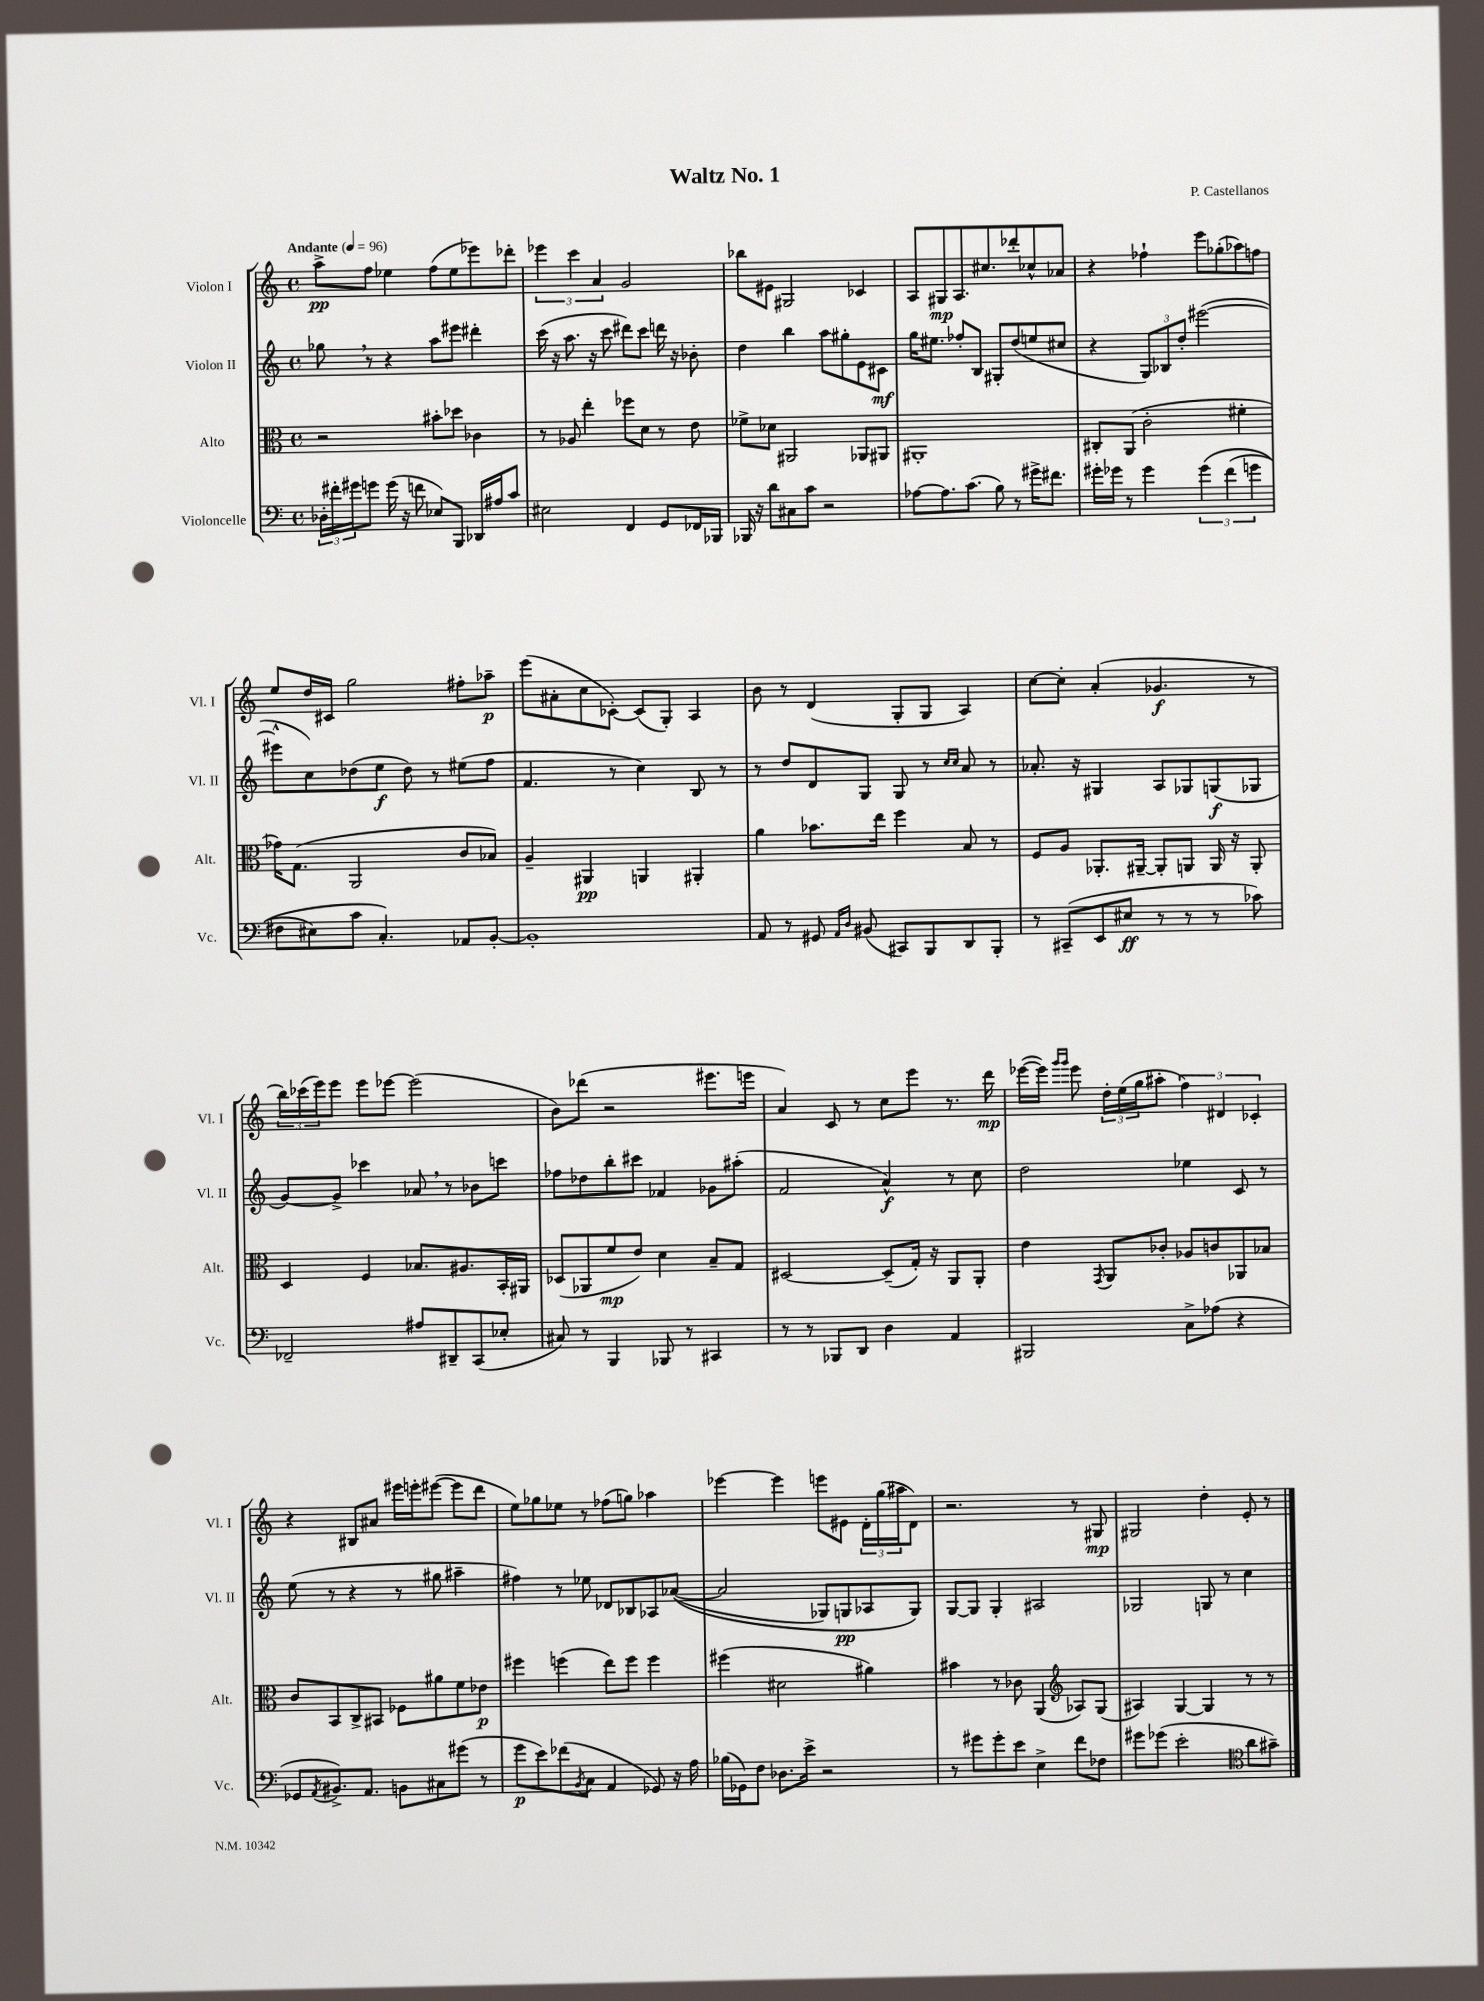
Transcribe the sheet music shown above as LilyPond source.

\header { title = "Waltz No. 1" composer = "P. Castellanos" }
<<
\new StaffGroup <<
\new Staff = "s0" \with { instrumentName = "Violon I" shortInstrumentName = "Vl. I" } {
    \clef treble \key c \major \defaultTimeSignature \time 4/4 \tempo "Andante" 4 = 96
    a''8->\pp f''8 ees''4 f''8( ees''8 ees'''8) des'''8-. |
    \tuplet 3/2 { ees'''4 c'''4 a'4 } g'2 |
    bes''8 eis'8 gis2 ces'4 |
    a8 gis8\mp a8. cis''8. des'''8-. ces''8-^ aes'8 |
    r4 fes''4-! e'''8 ges''8-.( aes''8) f''8 |
    e''8 d''16 cis'16 g''2 fis''8-. aes''8--\p |
    e'''8( ais'8-. c''8 ces'8~-.) ces'8( g8-.) a4 |
    b'8 r8 d'4( g8-. g8 a4) |
    c''8~ c''8-. a'4-.( ges'4.\f r8 |
    \tuplet 3/2 { b''16) ces'''16( e'''16) } e'''8 e'''8 ees'''8~ ees'''2( |
    b'8) des'''8( r2 eis'''8. e'''16 |
    a'4) c'8 r8 c''8 e'''8 r8. d'''16\mp |
    ees'''16~( ees'''16) \grace { g'''16 g'''16 } ees'''8 \tuplet 3/2 { d''16-. e''16( g''16 } ais''8-. \tuplet 3/2 { f''4) dis'4 ces'4-. } |
    r4 bis8 ais'8 eis'''16 e'''16-. eis'''8~( eis'''8 d'''8 |
    e''8) ges''8 ees''8 r8 fes''8( g''8) aes''4 |
    ees'''4~ ees'''4 e'''8 eis'8 \tuplet 3/2 { d'16-. g''16( ais''16 } d'8) |
    r2. r8 gis8\mp |
    gis2 d''4-. e'8-. r8 \bar "|." |
}
\new Staff = "s1" \with { instrumentName = "Violon II" shortInstrumentName = "Vl. II" } {
    \clef treble \key c \major \defaultTimeSignature \time 4/4
    ges''8 \breathe r8 r4 a''8 eis'''8 dis'''4-. |
    c'''16( r16 a''8. r16 c'''8 dis'''8) c'''8 d'''16 r16 bes'8-. |
    d''4 b''4 a''8 gis''8-. e'8 cis'8\mf |
    g''16 eis''8. fes''8-. b8 gis8-. d''8( e''8 cis''8 |
    r4 \tuplet 3/2 { g8) bes8 d''8-. } eis'''2~( |
    eis'''8-^ c''8) des''8( e''8\f des''8) r8 eis''8( f''8 |
    f'4. r8 c''4) b8 r8 |
    r8 d''8 d'8 g8 g8 r8 \grace { c''16 c''16 } a'8 r8 |
    aes'8.-. r16 gis4 a8 ges8 g8\f( ges8 |
    g'8~) g'8-> ces'''4 aes'8 \breathe r8 bes'8 c'''8 |
    fes''8 des''8 b''8-. cis'''8 fes'4 ges'8 ais''8-.( |
    f'2 a'4-^\f) r8 c''8 |
    d''2 ees''4 c'8 r8 |
    e''8( r8 r4 r8 gis''8 ais''4-- |
    fis''4) r8 ees''8 des'8 bes8 aes8 aes'8~(\( |
    aes'2 ges8) g8\pp aes8 g8\) |
    g8~ g8 g4-. ais2 |
    ges2 g8 r8 c''4 \bar "|." |
}
\new Staff = "s2" \with { instrumentName = "Alto" shortInstrumentName = "Alt." } {
    \clef alto \key c \major \defaultTimeSignature \time 4/4
    r2 bis'8-. des''8 ces'4 |
    r8 aes8 e''4-. fes''8 d'8 r8 e'8 |
    fes'8-> des'8 ais,2 aes,8 ais,8 |
    ais,1-. |
    cis8-. a,8( c'2-. fis'4-. |
    ges'16) g8.( a,2 c'8 bes8) |
    a4-- ais,4\pp a,4 ais,4-. |
    a'4 bes'8. e''16 f''4 b8 r8 |
    f8 a8 aes,8.-. ais,16~-- ais,8-. a,8 a,16 r16 a,8-. |
    d4 f4 bes8. ais8. b,16-. ais,16 |
    des8( aes,8 f'8\mp e'8) d'4 b8-- g8 |
    dis2~ dis8--( g16-.) r16 a,8 a,8-. |
    e'4 \acciaccatura { g,8 } a,8 ces'8-. aes8 c'8 aes,8 bes8 |
    c'8 b,8 c8-> bis,8 fes8 ais'8 f'8 ees'8\p |
    fis''4 f''4( e''8) f''8 f''4 |
    fis''4( dis'2 ais'4) |
    bis'4 r8 ces'8 a,4( \clef treble aes8) g8( |
    ais4) g4~ g4 r8 r8 \bar "|." |
}
\new Staff = "s3" \with { instrumentName = "Violoncelle" shortInstrumentName = "Vc." } {
    \clef bass \key c \major \defaultTimeSignature \time 4/4
    \tuplet 3/2 { des16-. fis'16-. gis'16 } g'8 g'16( r16 f'8 ees8) b,,8 des,16 ais16 c'8 |
    eis2 f,4 g,8 fes,16 bes,,16 |
    bes,,16 r16 d'8 cis8 c'8 r2 |
    aes8~ aes8. c'8.( b8) r8 gis'16-> fis'8. |
    gis'16-. ges'16 r8 ges'4 \tuplet 3/2 { ges'4\( f'4( g'4 } |
    fis8 eis8) c'8 c4.-.\) aes,8 b,8~-. |
    b,1-. |
    a,8 r8 gis,8 \grace { a,16 d16 } bis,8( cis,8) b,,8 d,8 b,,8-. |
    r8 cis,8--( e,8 eis8\ff r8 r8 r8 ces'8) |
    fes,2-- ais8 dis,8-- c,8( ees8-. |
    cis8) r8 b,,4 bes,,8 r8 cis,4 |
    r8 r8 bes,,8 d,8 d4 a,4 |
    bis,,2 c8-> aes8( r4 |
    ges,8 \acciaccatura { a,8 } bis,8.->) a,8. b,8 cis8 gis'8( r8 |
    g'8\p e'8) fes'8( \acciaccatura { b,8 } c8 a,4 ges,8) r16 a16 |
    bes16( ges,16) f8 des8. e'16-> r2 |
    r8 gis'8 gis'8-. e'8 e4-> f'8 fes8 |
    gis'8 ges'8( e'2-. \clef tenor a'8 gis'8--) \bar "|." |
}
>>
>>
\layout { \context { \Score \remove "Bar_number_engraver" } }
